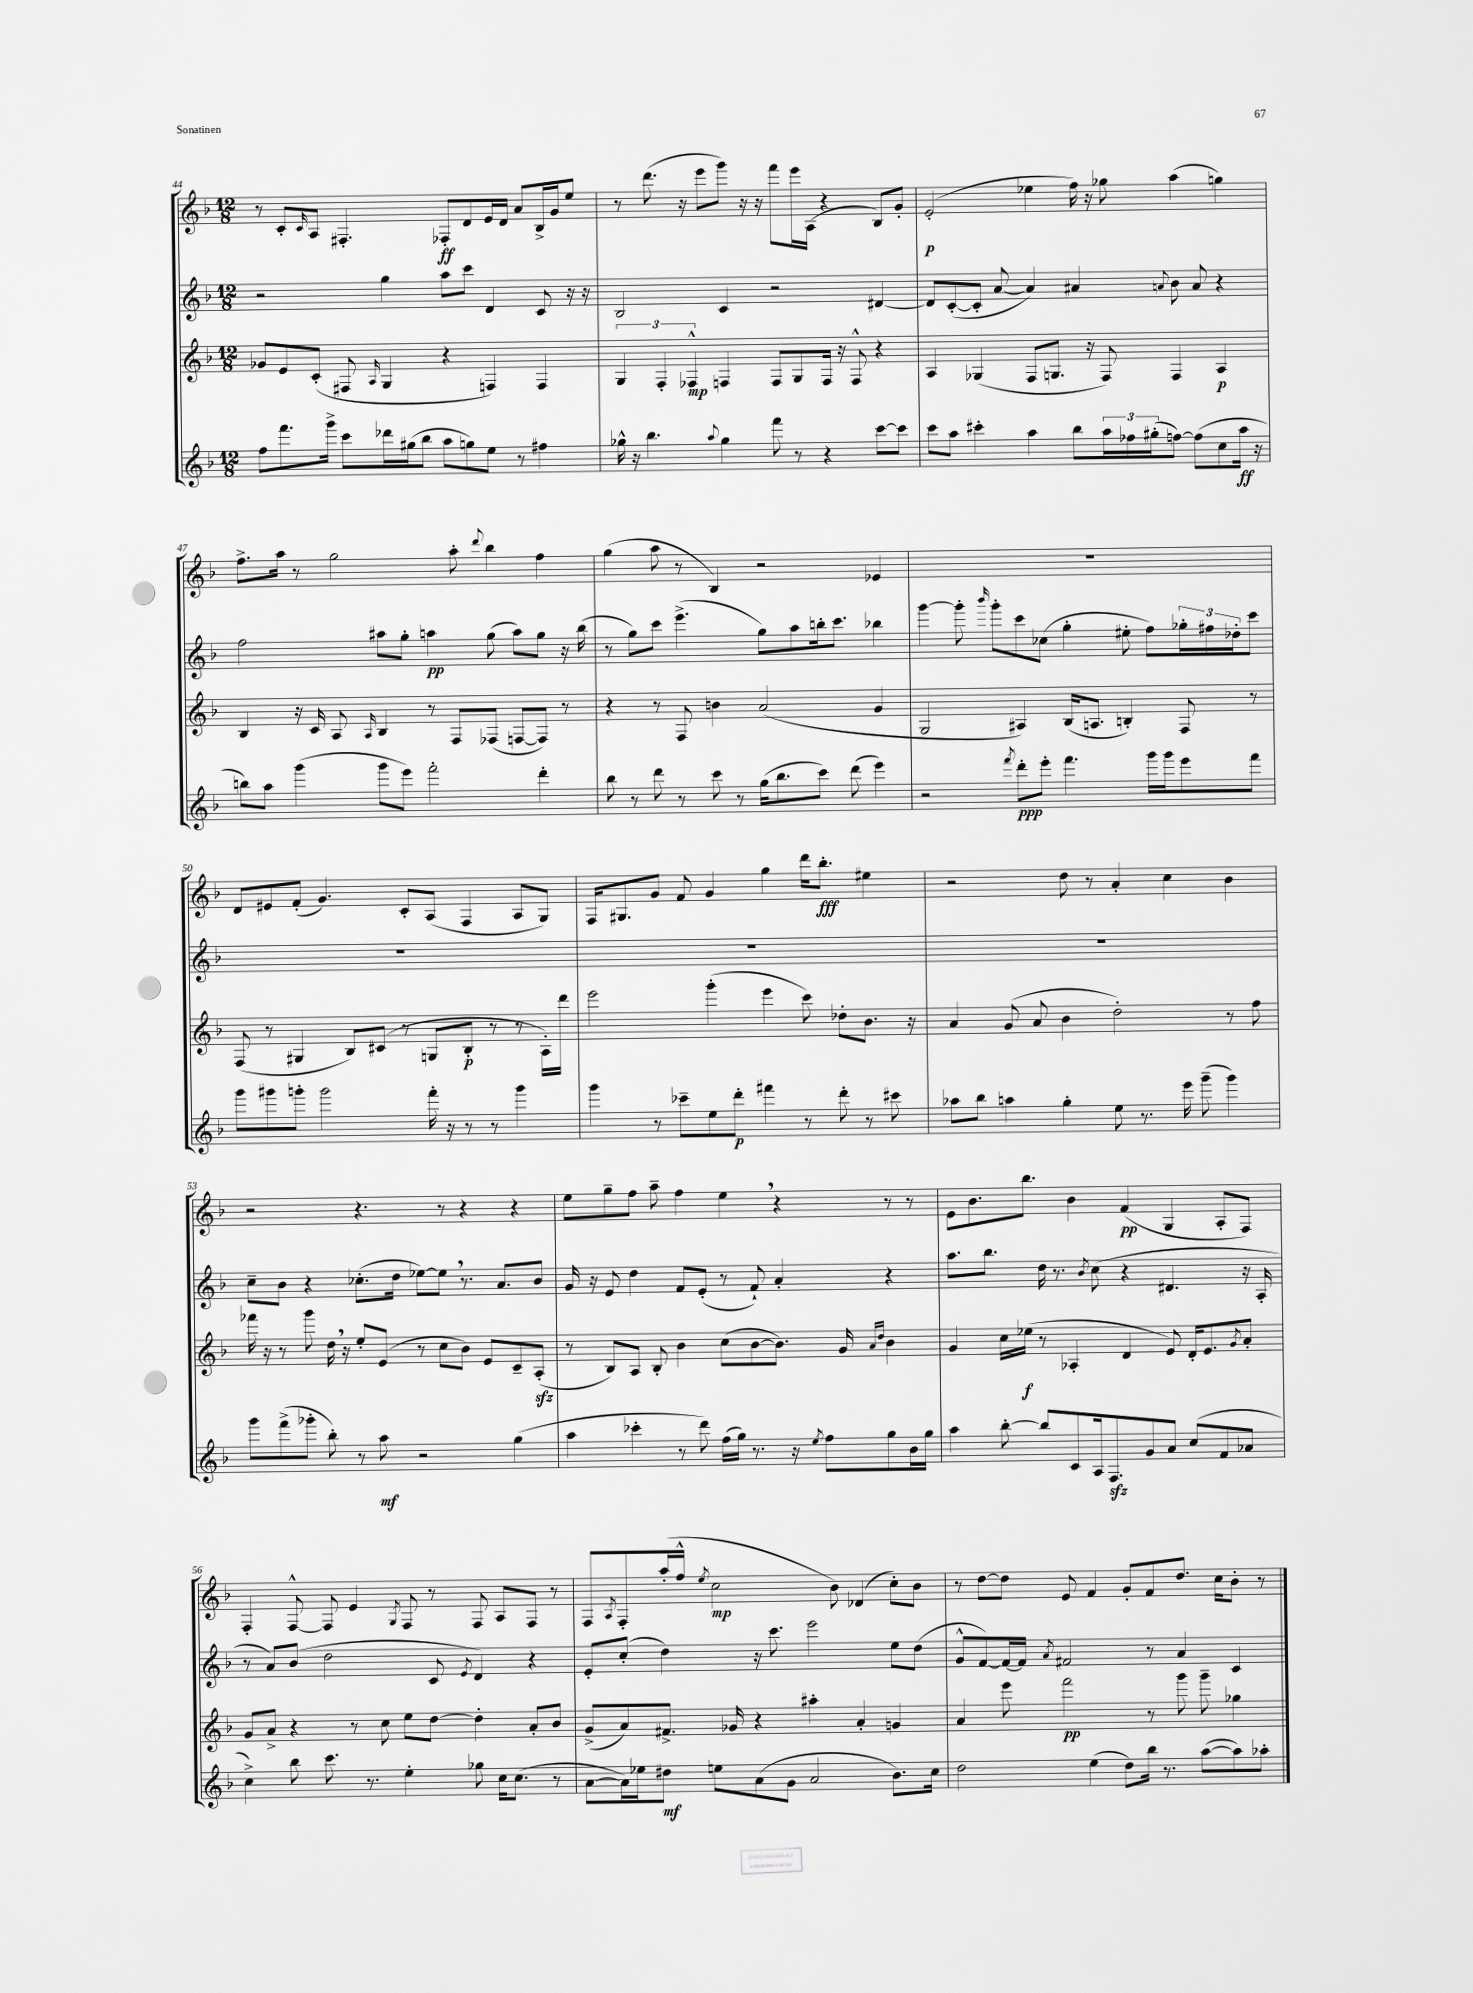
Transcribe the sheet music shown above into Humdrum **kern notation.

**kern	**dynam	**kern	**dynam	**kern	**dynam	**kern	**dynam
*part4	*part4	*part3	*part3	*part2	*part2	*part1	*part1
*staff4	*staff4	*staff3	*staff3	*staff2	*staff2	*staff1	*staff1
*clefG2	*	*clefG2	*	*clefG2	*	*clefG2	*
*k[b-]	*	*k[b-]	*	*k[b-]	*	*k[b-]	*
*M12/8	*	*M12/8	*	*M12/8	*	*M12/8	*
=44	=44	=44	=44	=44	=44	=44	=44
8ff\L	.	8g-X/L	.	2r	.	8r	.
8.fff\	.	8e/	.	.	.	8c'/L	.
.	.	.	.	.	.	16qqc/	.
.	.	(8c'/J	.	.	.	8A/J	.
16ggg^\Jk	.	.	.	.	.	.	.
8ccc\L	.	8F#X/	.	.	.	4.F#X'/	.
.	.	16qqA/	.	.	.	.	.
16ddd-X\L	.	4G/	.	4gg\	.	.	.
(16gg#X\J	.	.	.	.	.	.	.
8bb-\J	.	.	.	.	.	.	.
8aa\L	.	4r	.	8aa\L	.	8F-X'/L	ff
8ggn\)	.	.	.	8ccc\J	.	8d/	.
8ee\J	.	4Fn/)	.	4d/	.	16e/L	.
.	.	.	.	.	.	16d/JJ	.
8r	.	.	.	.	.	8a/L	.
4ff#X\	.	4F/	.	8c/	.	16B-^/L	.
.	.	.	.	.	.	16g/J	.
.	.	.	.	16r	.	8ee/J	.
.	.	.	.	16r	.	.	.
=45	=45	=45	=45	=45	=45	=45	=45
16gg-X^^\	.	6G/	.	2B-/	.	8r	.
16r	.	.	.	.	.	.	.
4.bb-\	.	.	.	.	.	(8.ddd\	.
.	.	6F'/	.	.	.	.	.
.	.	.	.	.	.	16r	.
.	.	6F-X^^/	mp	.	.	.	.
.	.	.	.	.	.	8eee\L	.
8qqaa/	.	.	.	.	.	.	.
4gg-\	.	4Fn/	.	4c/	.	8ggg\J)	.
.	.	.	.	.	.	16r	.
.	.	.	.	.	.	16r	.
8fff\	.	8F/L	.	2r	.	8fff\L	.
8r	.	8G/	.	.	.	16eee\L	.
.	.	.	.	.	.	(16A\JJ	.
4r	.	16F/Jk	.	.	.	4r	.
.	.	16r	.	.	.	.	.
.	.	8F^^/	.	.	.	.	.
[8ccc\L	.	4r	.	[4d#X/	.	8B-/L)	.
8ccc\J]	.	.	.	.	.	8g'/J	.
=46	=46	=46	=46	=46	=46	=46	=46
8ccc\L	.	4A/	.	8d#/L]	.	(2e'/	p
8aa\J	.	.	.	([8c'/	.	.	.
4ccc#X'\	.	(4G-X/	.	8c'/J]	.	.	.
.	.	.	.	[8a/	.	.	.
4aa\	.	8F/L	.	4a/])	.	4ee-X\	.
.	.	8.Gn/J	.	.	.	.	.
8bb-\L	.	.	.	4a#X/	.	16ff\)	.
.	.	16r	.	.	.	16r	.
24aa\L	.	8F/)	.	.	.	8gg-X\	.
24ff-X\	.	.	.	.	.	.	.
(24gg#X'\J	.	.	.	.	.	.	.
.	.	.	.	8qqan/	.	.	.
[8ffn\J)	.	4F/	.	8b-\	.	(4aa\	.
(8ff\L]	.	.	.	8a/	.	.	.
8cc\	.	4A/	p	4r	.	4ggn\)	.
16aa\Jk	ff	.	.	.	.	.	.
16r	.	.	.	.	.	.	.
!!LO:LB:g=z
=47	=47	=47	=47	=47	=47	=47	=47
8bbn\L)	.	4B-/	.	2ff\	.	8.ff^\L	.
8aa\J	.	.	.	.	.	.	.
.	.	.	.	.	.	16aa\Jk	.
(4ggg\	.	16r	.	.	.	8r	.
.	.	16c/	.	.	.	.	.
.	.	8A/	.	.	.	2gg\	.
.	.	16qqA/	.	.	.	.	.
8ggg\L	.	4B-/	.	8aa#X\L	.	.	.
8eee\J)	.	.	.	8gg'\J	.	.	.
2fff'\	.	8r	.	4aan\	pp	.	.
.	.	8F/L	.	.	.	8aa'\	.
.	.	.	.	.	.	8qqddd/	.
.	.	(8F-X/J	.	(8gg\	.	4bb-\	.
.	.	[8Fn/L	.	8aa\L)	.	.	.
4ddd'\	.	8F/J])	.	8gg\J	.	4ff\	.
.	.	8r	.	16r	.	.	.
.	.	.	.	(16bb-\	.	.	.
=48	=48	=48	=48	=48	=48	=48	=48
8bb-\	.	4r	.	8r	.	(4gg\	.
8r	.	.	.	8gg\L)	.	.	.
8ddd\	.	8r	.	8ccc\J	.	8aa\	.
8r	.	8F/	.	(4.eee^\	.	8r	.
8ccc\	.	4bn\	.	.	.	4B-/)	.
8r	.	.	.	.	.	.	.
(16gg\KL	.	(2a/	.	8gg\L)	.	2r	.
8.bb-\	.	.	.	.	.	.	.
.	.	.	.	8aa\	.	.	.
8ccc\J)	.	.	.	16bbn'\k	.	.	.
.	.	.	.	8.ccc\J	.	.	.
(8ddd\	.	.	.	.	.	.	.
4eee\)	.	4g/	.	4bb-X\	.	4e-X/	.
=49	=49	=49	=49	=49	=49	=49	=49
2r	.	2G/	.	[4ggg\	.	1.r	.
.	.	.	.	8ggg'\]	.	.	.
.	.	.	.	16qqbbb-/	.	.	.
.	.	.	.	8ggg'\L	.	.	.
8qfff/	.	.	.	.	.	.	.
8ddd'\L	ppp	4A#X/)	.	8ccc\	.	.	.
8eee'\J	.	.	.	(8cc-X\J	.	.	.
4.fff\	.	(16B-/KL	.	4gg'\	.	.	.
.	.	8.An/J	.	.	.	.	.
.	.	4Bn'/)	.	8ee#X'\	.	.	.
16ggg\LL	.	.	.	8ff\L)	.	.	.
16ggg\J	.	.	.	.	.	.	.
8eee\	.	8F/	.	24gg-X'\L	.	.	.
.	.	.	.	24ff#X\	.	.	.
.	.	.	.	24dd-X'\J	.	.	.
8fff\J	.	8r	.	8ccc\J	.	.	.
!!LO:LB:g=z
=50	=50	=50	=50	=50	=50	=50	=50
8ggg\L	.	(8F/	.	1.r	.	8d/L	.
8ggg#X\	.	8r	.	.	.	8e#X/	.
8gggn'\J	.	4G#X/	.	.	.	(8f'/J	.
2ggg\	.	.	.	.	.	4.g/)	.
.	.	8B-/L)	.	.	.	.	.
.	.	(8c#X/J	.	.	.	.	.
.	.	8r	.	.	.	8c'/L	.
16fff'\	.	8Gn/L	.	.	.	(8A/J	.
16r	.	.	.	.	.	.	.
8r	.	8B-'/J	p	.	.	4F/	.
8r	.	8r	.	.	.	.	.
4ggg\	.	8r	.	.	.	8A/L	.
.	.	16A'\LL)	.	.	.	8G/J)	.
.	.	16ddd\JJ	.	.	.	.	.
=51	=51	=51	=51	=51	=51	=51	=51
4ggg\	.	2eee\	.	1.r	.	16F/KL	.
.	.	.	.	.	.	8.G#X/	.
8r	.	.	.	.	.	8g/J	.
8ccc-X~\L	.	.	.	.	.	8f/	.
8ee\	.	(4ggg'\	.	.	.	4g/	.
8ddd'\J	p	.	.	.	.	.	.
4fff#X\	.	4eee\	.	.	.	4gg\	.
8r	.	8ccc\)	.	.	.	16ddd\KL	.
.	.	.	.	.	.	8.bb-'\J	fff
8ddd'\	.	8dd-X'\L	.	.	.	.	.
8r	.	8.b-\J	.	.	.	4ee#X\	.
8ccc#X\	.	.	.	.	.	.	.
.	.	16r	.	.	.	.	.
=52	=52	=52	=52	=52	=52	=52	=52
8aa-X\L	.	4a/	.	1.r	.	2r	.
8bb-\J	.	.	.	.	.	.	.
4aan\	.	(8g/	.	.	.	.	.
.	.	8a/	.	.	.	.	.
4gg'\	.	4b-\	.	.	.	8dd\	.
.	.	.	.	.	.	8r	.
8ee\	.	2dd'\)	.	.	.	4a'/	.
8.r	.	.	.	.	.	.	.
.	.	.	.	.	.	4cc\	.
16eee\	.	.	.	.	.	.	.
(8ggg~\	.	.	.	.	.	.	.
4ggg\)	.	8r	.	.	.	4b-\	.
.	.	8ff\	.	.	.	.	.
!!LO:LB:g=z
=53	=53	=53	=53	=53	=53	=53	=53
8ggg\L	.	16fff-X\	.	8cc~\L	.	2r	.
.	.	16r	.	.	.	.	.
(8fff^\	.	8r	.	8b-\J	.	.	.
8ggg-X'\J	.	8ggg\	.	4r	.	.	.
8bb-'\)	.	16dd,\	.	.	.	.	.
.	.	16r	.	.	.	.	.
8r	.	8ee'/L	.	(8.cc-X'\L	.	4.r	.
8aa\	mf	(8e/J	.	.	.	.	.
.	.	.	.	16dd\Jk	.	.	.
2r	.	8r	.	[8ee-X\L)	.	.	.
.	.	8cc\L	.	8ee-,\J]	.	8r	.
.	.	8b-\J)	.	8.r	.	4r	.
.	.	8e/L	.	.	.	.	.
.	.	.	.	8.a/L	.	.	.
(4gg\	.	8c~/	.	.	.	4r	.
.	.	(8Azz'/J	.	8b-/J	.	.	.
=54	=54	=54	=54	=54	=54	=54	=54
4aa\	.	8r	.	16g/	.	8ee\L	.
.	.	.	.	16r	.	.	.
.	.	8B-/L)	.	8e/	.	8gg~\	.
4ccc-X'\	.	8A/J	.	4dd\	.	8ff\J	.
.	.	8B-'/	.	.	.	8aa~\	.
8r	.	4b-\	.	8f/L	.	4ff\	.
8ddd\)	.	.	.	(8e'/J	.	.	.
(16ff\LL	.	(8cc\L	.	8r	.	4ee,\	.
16gg\JJ)	.	.	.	.	.	.	.
8.r	.	[8b-\	.	8f`/)	.	.	.
.	.	8.b-\J])	.	4a'/	.	4r	.
16r	.	.	.	.	.	.	.
8qee/	.	.	.	.	.	.	.
8ff\L	.	.	.	.	.	.	.
.	.	16g/	.	.	.	.	.
.	.	16qqa/LL	.	.	.	.	.
.	.	16qqdd/JJ	.	.	.	.	.
8gg\	.	4b-\	.	4r	.	8r	.
16b-\L	.	.	.	.	.	8r	.
16gg\JJ	.	.	.	.	.	.	.
=55	=55	=55	=55	=55	=55	=55	=55
4aa\	.	4g/	.	8.aa\L	.	8e\L	.
.	.	.	.	.	.	8.b-\	.
.	.	.	.	8.bb-\J	.	.	.
[8bb-'\	.	16cc\LL	.	.	.	.	.
.	.	(16ee-X\JJ	f	.	.	8.bb-\J	.
8bb-/L]	.	8r	.	16dd\	.	.	.
.	.	.	.	8.r	.	.	.
8c/	.	4A-X'/	.	.	.	4b-\	.
.	.	.	.	8qb-/	.	.	.
16A/k	.	.	.	(8cc\	.	.	.
8.Fzz/	.	.	.	.	.	.	.
.	.	4d/	.	4r	.	(4f/	pp
8g/	.	.	.	.	.	.	.
8a/J	.	8e/)	.	4.d#X/	.	4G/	.
(8cc/L	.	16d'/KL	.	.	.	.	.
.	.	8.e/	.	.	.	.	.
8f/	.	.	.	.	.	8A'/L	.
.	.	8qg/	.	.	.	.	.
8a-X/J	.	8a'/J	.	16r	.	8F/J)	.
.	.	.	.	16A'/	.	.	.
!!LO:LB:g=z
=56	=56	=56	=56	=56	=56	=56	=56
4cc^\)	.	8g/L	.	8r	.	4F'/	.
.	.	8a^/J	.	8a/L)	.	.	.
8bb-\	.	4r	.	(8b-/J	.	[8F^^/	.
8.ccc\	.	.	.	2dd\	.	8F/]	.
.	.	8r	.	.	.	4e/	.
8.r	.	.	.	.	.	.	.
.	.	8cc\	.	.	.	.	.
.	.	.	.	.	.	8qG/	.
4ee'\	.	8ee\L	.	.	.	8F/	.
.	.	[8dd\J	.	8c/	.	8r	.
.	.	.	.	8qe/	.	.	.
8gg-X\	.	4dd'\]	.	4d/)	.	8F/	.
16cc\KL	.	.	.	.	.	8A/L	.
(8.cc\J	.	.	.	.	.	.	.
.	.	8a'/L	.	4r	.	8F/J	.
8r	.	8b-/J	.	.	.	8r	.
=57	=57	=57	=57	=57	=57	=57	=57
[8a\L	.	(8g^/L	.	8e'/L	.	8F/L	.
.	.	.	.	.	.	8qA/	.
16a\L])	.	8a/)	.	(8cc'/J	.	8F'/	.
16ee-X\J	.	.	.	.	.	.	.
8dd#X\J	mf	8.f#X^/J	.	4dd\)	.	(16aa'/L	.
.	.	.	.	.	.	16ff^^/JJ	.
.	.	.	.	.	.	8qee/	.
8een\L	.	.	.	.	.	2cc\	mp
.	.	16g-X/	.	.	.	.	.
(8a\	.	4r	.	16r	.	.	.
.	.	.	.	8.ccc\	.	.	.
8g\J	.	.	.	.	.	.	.
2a/	.	4aa#X'\	.	2eee\	.	.	.
.	.	.	.	.	.	8b-\)	.
.	.	4a'/	.	.	.	(4d-X/	.
8.b-\L)	.	4gn/	.	8ee\L	.	8cc'\L)	.
.	.	.	.	(8dd\J	.	8b-\J	.
16cc\Jk	.	.	.	.	.	.	.
=58	=58	=58	=58	=58	=58	=58	=58
2dd\	.	4a/	.	8g^^/L	.	8r	.
.	.	.	.	[8f/)	.	[8dd\L	.
.	.	8eee\	.	16f/L_	.	8dd\J]	.
.	.	.	.	16f/JJ]	.	.	.
.	.	.	.	8qa/	.	.	.
.	.	2fff\	pp	2f#X/	.	8e/	.
(4ee\	.	.	.	.	.	4f/	.
8dd\L)	.	.	.	.	.	8g'/L	.
16bb-\Jk	.	8r	.	8r	.	8f/	.
8.r	.	.	.	.	.	.	.
.	.	8ggg\	.	4a/	.	8.dd/J	.
([8aa\L	.	8ggg~\	.	.	.	.	.
.	.	.	.	.	.	16cc\KL	.
8aa\])	.	4gg-X\	.	4c/	.	8b-'\J	.
8aa-X'\J	.	.	.	.	.	8r	.
==	==	==	==	==	==	==	==
*-	*-	*-	*-	*-	*-	*-	*-
